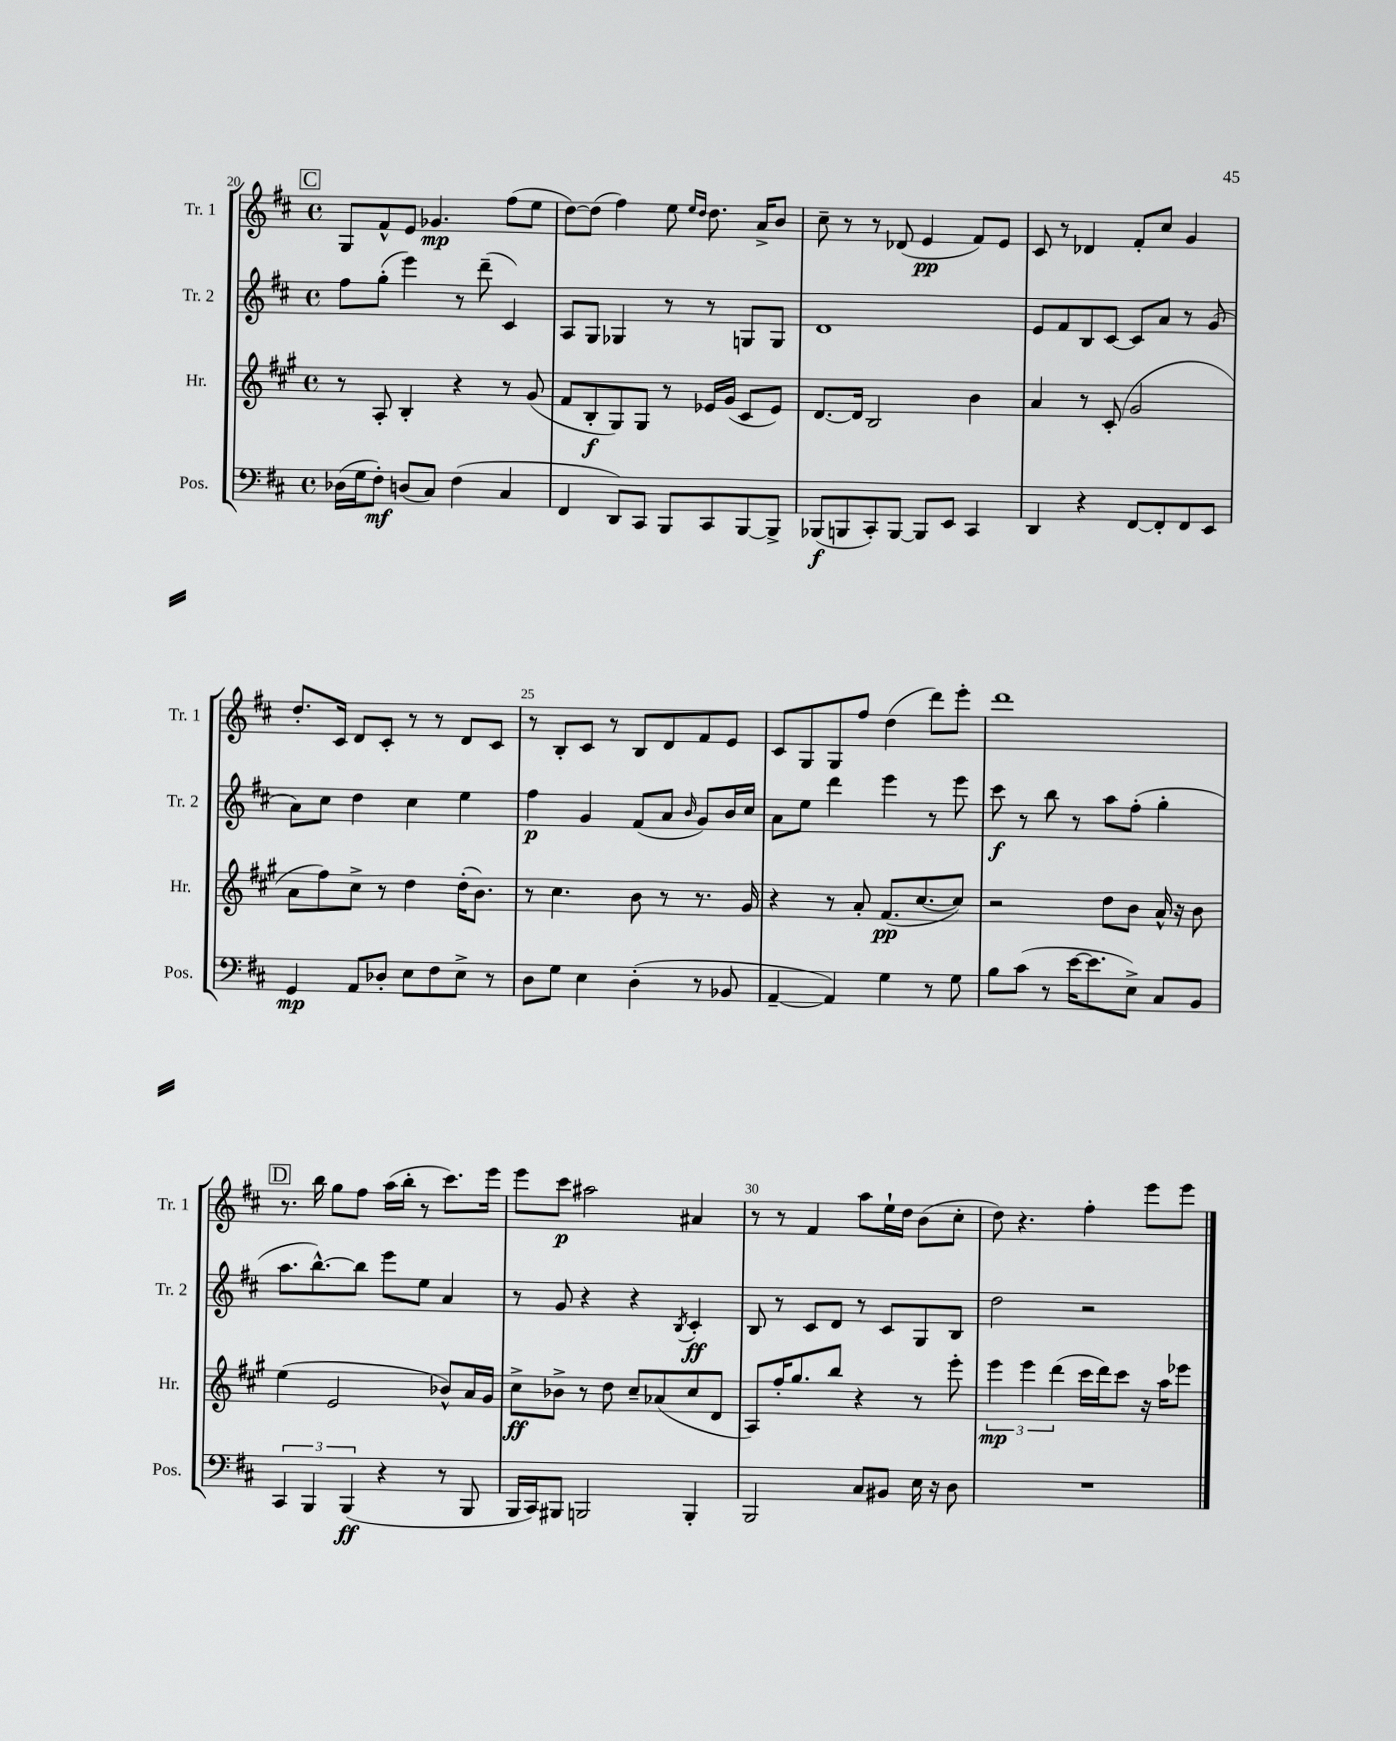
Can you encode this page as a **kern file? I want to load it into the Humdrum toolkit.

**kern	**kern	**kern	**kern
*staff4	*staff3	*staff2	*staff1
*clefF4	*clefG2	*clefG2	*clefG2
*k[f#c#]	*k[f#c#g#]	*k[f#c#]	*k[f#c#]
*M4/4	*M4/4	*M4/4	*M4/4
*met(c)	*met(c)	*met(c)	*met(c)
(16D-\LL	8r	8ff#\L	8G/L
16G\J	.	.	.
8F#'\J)	8A'/	(8gg'\J	8f#^^/
(8D/L	4B'/	4eee\)	8e/J
8C#/J)	.	.	4.g-/
(4F#\	4r	8r	.
.	.	(8ddd~\	.
4C#/	8r	4c#/)	(8ff#\L
.	(8g#/	.	8ee\J
=	=	=	=
4FF#/	8f#/L	8A/L	[8dd\L)
.	8B'/	8G/J	(8dd\]J
8DD/L)	8G#/)	4G-/	4ff#\)
8CC#/J	8G#/J	.	.
8BBB/L	8r	8r	8ee\
.	.	.	16qqee/LL
.	.	.	16qqdd/JJ
8CC#/	16e-/LL	8r	8.dd\
.	(16g#/JJ	.	.
[8BBB/	8c#/L	8G/L	.
.	.	.	16a^/LK
8BBB^/]J	8e-/J)	8G/J	8b/J
=	=	=	=
(8BBB-/L	[8.d/L	1d	8cc#~\
8BBB/	.	.	8r
.	16d/]Jk	.	.
8CC#'/)	2B/	.	8r
[8BBB/J	.	.	(8d-/
8BBB/]L	.	.	4e/
8EE/J	.	.	.
4CC#/	4b\	.	8f#/L)
.	.	.	8e/J
=	=	=	=
4DD/	4a/	8e/L	8c#/
.	.	8f#/	8r
4r	8r	8B/	4d-/
.	(8c#'/	[8c#/J	.
[8FF#/L	2g#/	8c#/]L	8f#'/L
8FF#'/]	.	8a/J	8cc#/J
8FF#/	.	8r	4g/
8EE/J	.	(8g/	.
=	=	=	=
4GG/	8a\L	8a\L)	8.dd'/L
.	8ff#\)	8cc#\J	.
.	.	.	16c#/Jk
8AA/L	8cc#^\J	4dd\	8d/L
8D-'/J	8r	.	8c#'/J
8E\L	4dd\	4cc#\	8r
8F#\	.	.	8r
8E^\J	(16dd'\LK	4ee\	8d/L
.	8.b\J)	.	.
8r	.	.	8c#/J
=	=	=	=
8D\L	8r	4ff#\	8r
8G\J	4.cc#\	.	8B'/L
4E\	.	4g/	8c#/J
.	.	.	8r
(4D'\	8b\	(8f#/L	8B/L
.	8r	8a/J	8d/
.	.	16qqb/	.
8r	8.r	8g/L)	8f#/
8BB-/	.	16b/L	8e/J
.	16g#/	16cc#/JJ	.
=	=	=	=
[4AA~/	4r	8a\L	8c#/L
.	.	8ee\J	8G/
4AA/])	8r	4ddd\	8G/
.	8a'/	.	8ff#/J
4G\	(8.f#/L	4eee\	(4dd\
.	[8.cc#/	.	.
8r	.	8r	8ddd\L)
8G\	8cc#/]J)	8eee\	8eee'\J
=	=	=	=
8B\L	2r	8ccc#\	1ddd
(8c#\J	.	8r	.
8r	.	8bb\	.
[16e\LK	.	8r	.
8.e\]	.	.	.
.	8dd\L	8aa\L	.
8E^\J)	8b\J	(8ff#'\J	.
8C#/L	16a^^/	4gg'\	.
.	16r	.	.
8BB/J	8b\	.	.
=	=	=	=
6CC#/	(4ee\	8.aa\L	8.r
6BBB/	.	.	.
.	.	[8.bb^^\)	16bb\
.	2e/	.	8gg\L
(6BBB/	.	.	.
.	.	8bb\]J	8ff#\J
4r	.	8eee\L	(16aa\LL
.	.	.	16bb'\JJ
.	.	8ee\J	8r
8r	8b-^^/L)	4a/	8.ccc#\L)
8BBB/	16a/L	.	.
.	16g#/JJ	.	16eee\Jk
=	=	=	=
16BBB/LL	8cc#^\L	8r	8eee\L
16CC#/J)	.	.	.
8BBB#/J	8b-^\J	8g/	8ccc#\J
2BBB/	8r	4r	2aa#\
.	8dd\	.	.
.	8cc#~/L	4r	.
.	(8a-/	.	.
.	.	8qB/	.
4BBB'/	8cc#/	4c#'/	4a#/
.	8d/J	.	.
=	=	=	=
2BBB/	8A/L)	8B/	8r
.	16ff#'/K	8r	8r
.	8.gg#/	.	.
.	.	8c#/L	4f#/
.	8bb/J	8d/J	.
8C#/L	4r	8r	8aa\L
8BB#/J	.	8c#/L	16ee`\L
.	.	.	16dd\JJ
16E\	8r	8G/	(8b\L
16r	.	.	.
8D\	8eee'\	8B/J	8cc#'\J
=	=	=	=
1r	6eee\	2dd\	8dd\)
.	.	.	4.r
.	6eee\	.	.
.	(6ddd\	.	.
.	16ccc#\LL	2r	4ff#'\
.	16ddd\J)	.	.
.	8ccc#\J	.	.
.	16r	.	8eee\L
.	16aa\LK	.	.
.	8eee-\J	.	8eee\J
==	==	==	==
*-	*-	*-	*-
